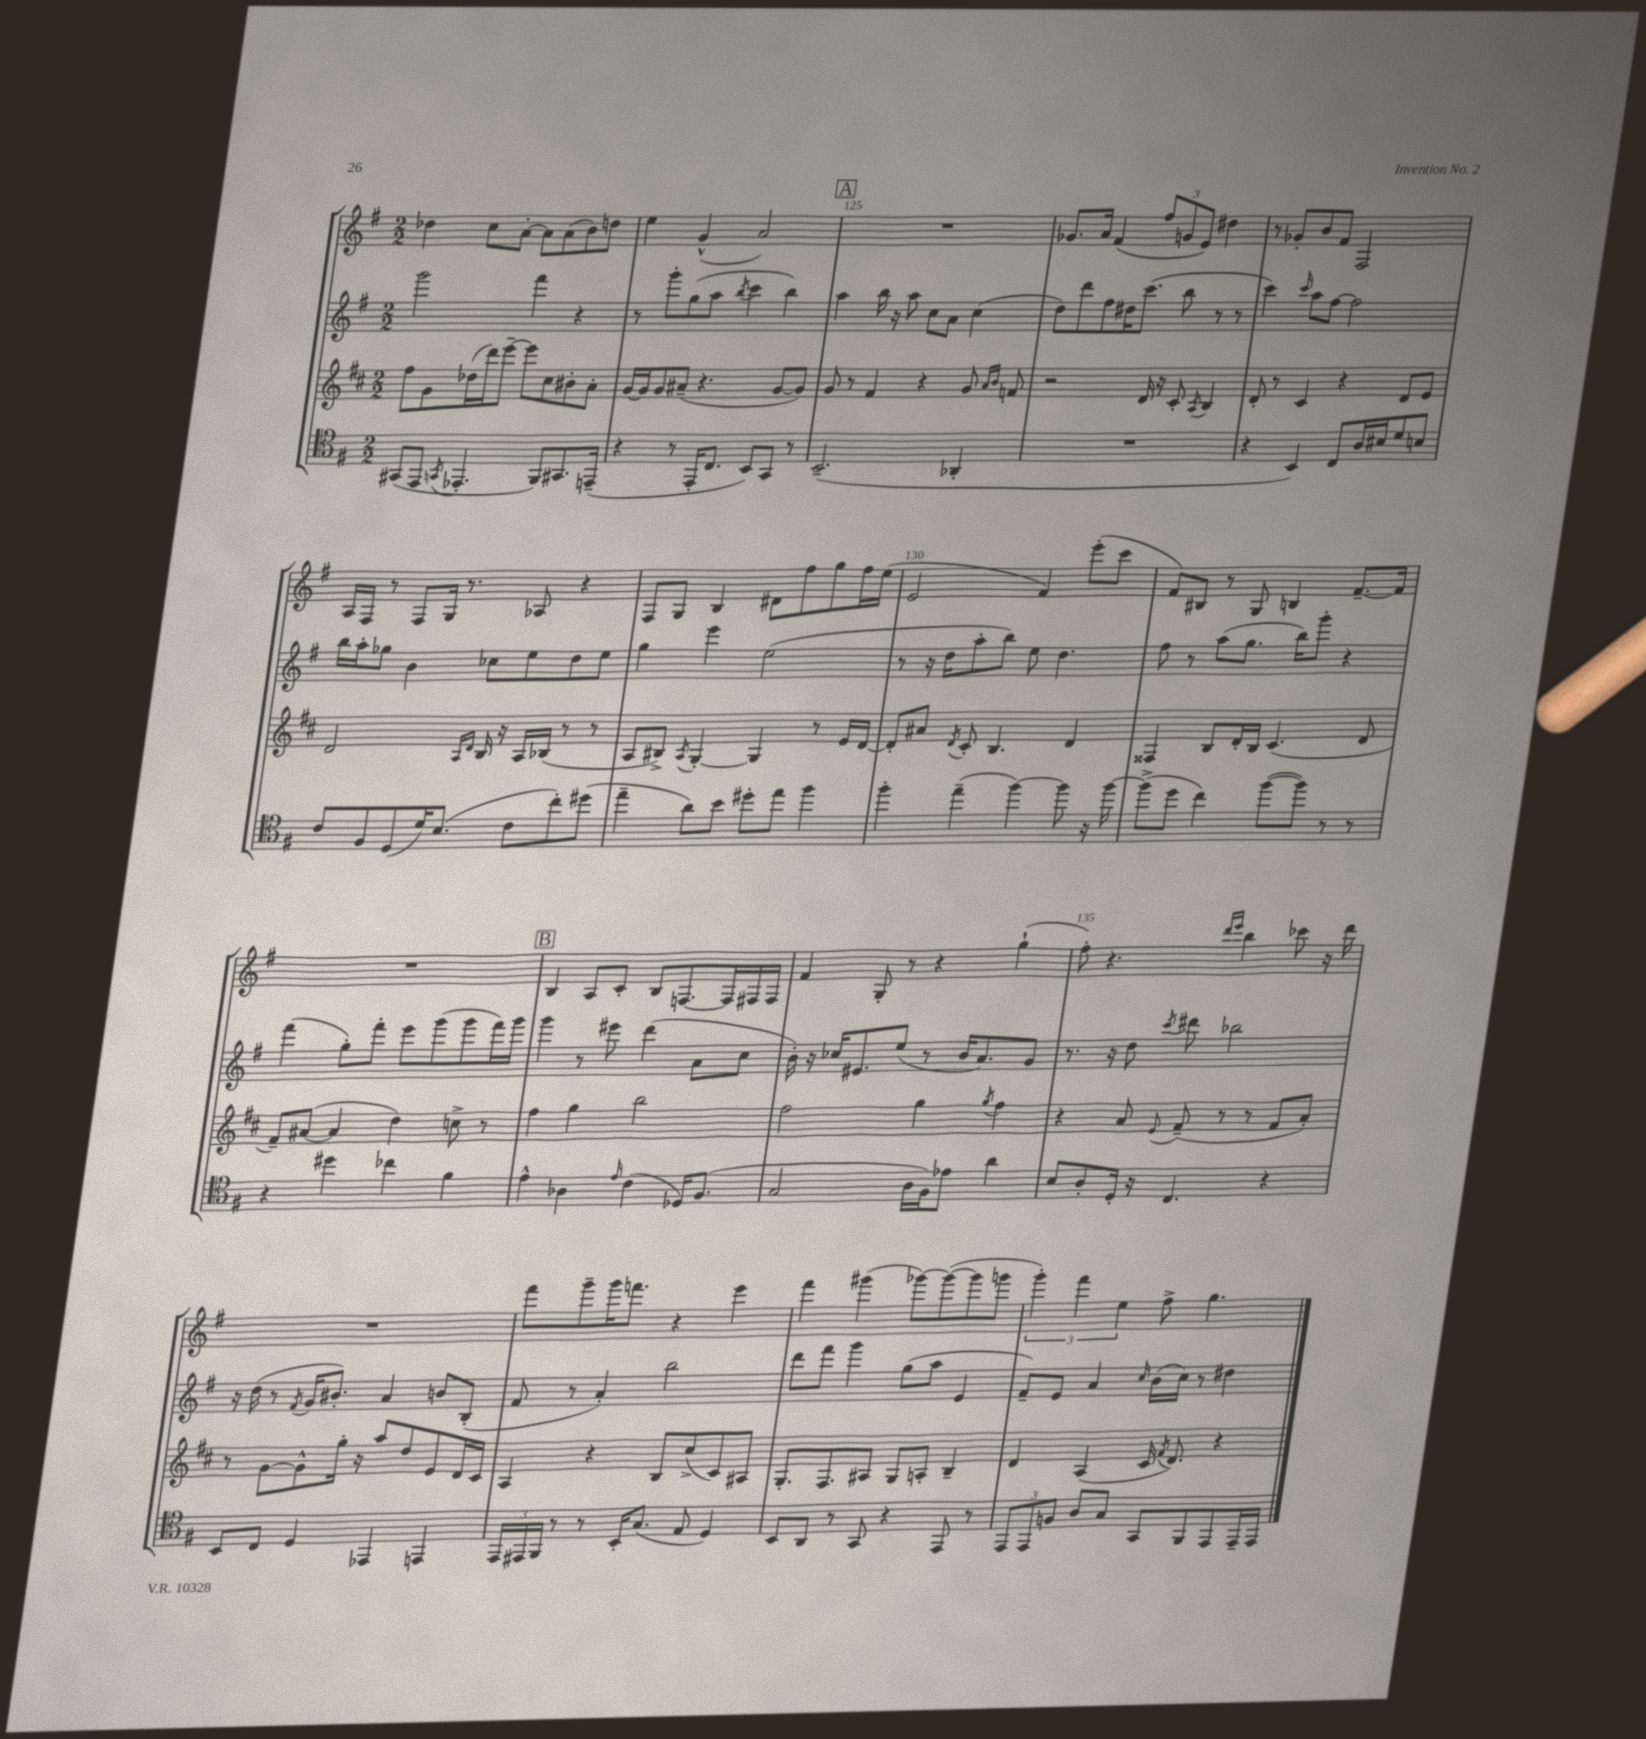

**kern	**kern	**kern	**kern
*part4	*part3	*part2	*part1
*staff4	*staff3	*staff2	*staff1
*clefC4	*clefG2	*clefG2	*clefG2
*k[f#]	*k[f#c#]	*k[f#]	*k[f#]
*M2/2	*M2/2	*M2/2	*M2/2
=123	=123	=123	=123
(8GG#X/L	8ff#\L	2ggg\	4dd-X\
8EE/J	8g\	.	.
8qGGn/	.	.	.
4.EE-X'/	(16dd-X\L	.	8cc\L
.	16ddd\J)	.	.
.	[8eee~\J	.	[8a'\J
.	8eee\L]	4fff#\	8a\L]
8FF#/L)	8cc#\	.	(8a\
8.GG#X/	8b#X'\	4r	8b\)
.	8a'\J	.	8ddn\J
(16EEn~/Jk	.	.	.
=124	=124	=124	=124
4r	[16g/LL	8r	4ee\
.	16g/J]	.	.
.	8g/	8ggg'\L	.
8r	(8a#X~/J	(8gg\	(4g^^/
16EE'/KL	4.r	8aa\J	.
8.C/J	.	.	.
.	.	8qbb/	.
.	.	4ccc\	2a/)
8BB/L)	.	.	.
8GG/J	[8g/L	4bb\)	.
8r	8g/J])	.	.
!!LO:REH:place=s1:t=A
=125	=125	=125	=125
(2.BB~/	8g/	4aa\	1r
.	8r	.	.
.	4f#/	16bb\	.
.	.	16r	.
.	.	8aa\	.
.	4r	8cc\L	.
.	.	8a\J	.
4AA-X'/	8g/	(4cc\	.
.	16qqa/LL	.	.
.	16qqb/JJ	.	.
.	8fn/	.	.
=126	=126	=126	=126
1r	2r	8dd\L)	8.g-X/L
.	.	8ddd\	.
.	.	.	16a/Jk
.	.	8ff#\	(4f#/
.	.	16dd#X\K	.
.	.	(8.ccc\J	.
.	16d/	.	12ff#/L
.	16r	.	.
.	.	.	12gn/
.	8c#'/	8bb\	.
.	.	.	12e/J)
.	8qA/	.	.
.	4B/	8r	4dd#X\
.	.	8r	.
=127	=127	=127	=127
4r	8d'/	4ccc\)	8r
.	8r	.	8g-X'/L
.	.	16qqccc/	.
4BB/)	4c#/	8aa\L	8b/
.	.	[8ff#\J	8f#/J
8C/L	4r	2ff#\]	2F#/
16A/L	.	.	.
16B#X/J	.	.	.
8d/	8d/L	.	.
8Bn/J	8e/J	.	.
!!LO:LB:g=z
=128	=128	=128	=128
8c/L	2d/	16bb\LL	16A/LL
.	.	16aa'\J	16F#/JJ
8F#/	.	8gg-X\J	8r
(8D/	.	4b\	8F#/L
16d/K)	.	.	16G/Jk
(8.B/J	.	.	8.r
.	16qqA/LL	.	.
.	16qqd/JJ	.	.
.	16B/	8cc-X\L	.
.	16r	.	.
8c\L	16A/LL	8ee\	8A-X/
.	(16B-X/JJ	.	.
8cc'\)	8r	8dd\	4r
(8dd#X\J	8r	8ee\J	.
=129	=129	=129	=129
4ee~\	8A/L	4gg\	8F#/L
.	8B#X^/J)	.	8G/J
.	8qA/	.	.
8a\L)	[4G'/	4eee\	4B/
8b\J	.	.	.
8dd#X'\L	4G/]	(2ee\	8d#X\L
8ee\J	.	.	8ff#\
4ff#\	8r	.	8gg\
.	16e/LL	.	16ff#\L
.	[16d/JJ	.	(16ee\JJ
=130	=130	=130	=130
4ff#'\	8d'/L]	8r	2e/
.	8a#X/J	16r	.
.	.	16dd\KL	.
.	8qd/	.	.
(4ee~\	8c#'/	8aa'\	.
.	4.B/	8bb\J)	.
[4ff#\)	.	8ee\	4f#/)
.	.	4.dd\	.
8ff#\]	4d/	.	(8eee'\L
16r	.	.	8ccc\J
[16ff#\	.	.	.
=131	=131	=131	=131
(8ff#^\L]	4F##X/	8ff#\	8f#/L)
8dd\J	.	8r	8B#X/J
4cc\)	8B/L	(8aa\L	8r
.	16d'/L	8.gg\J	8G/
.	16B/JJ	.	.
([8ff#\L	(4.c#/	.	4Bn/
.	.	16bb\KL)	.
8ff#\J])	.	8ggg'\J	.
8r	.	4r	[8.f#~/L
8r	8d/	.	.
.	.	.	16f#/Jk]
!!LO:LB:g=z
=132	=132	=132	=132
4r	8f#~/L)	(4fff#\	1r
.	([8a#X/J	.	.
4dd#X\	4a#/]	8gg'\L)	.
.	.	8fff#'\J	.
4cc-X\	4dd\)	8eee\L	.
.	.	(8ggg\	.
4f#\	8ccn^\	8ggg\	.
.	8r	16fff#\L)	.
.	.	16ggg\JJ	.
!!LO:REH:place=s1:t=B
=133	=133	=133	=133
4e^^\	4ff#\	4ggg\	4B/
4A-X\	4gg\	8r	8A/L
.	.	8eee#X\	8c'/J
16qqe/	.	.	.
(4c\	2bb\	(4ddd\	8B/L
.	.	.	[8.Fn/
16D-X/KL)	.	8a\L	.
(8.F#/J	.	.	16F/L]
.	.	8cc\J	16F#X/
.	.	.	16F#/JJ
=134	=134	=134	=134
2G/	2ff#\	16b'\)	4f#/
.	.	16r	.
.	.	16cc-X/KL	.
.	.	8.e#X/	.
.	.	.	8G'/
.	.	(8ee/J	8r
16A\LL	4gg\	8r	4r
16F#\J)	.	.	.
8e-X\J	.	16b/KL	.
.	.	8.a/)	.
.	8qgg/	.	.
4a\	4ff#\	.	(4gg`\
.	.	8g/J	.
=135	=135	=135	=135
8B/L	4r	8.r	8ff#'\)
8A'/	.	.	4.r
.	.	16r	.
16D'/Jk	8a/	8dd\	.
16r	.	.	.
.	8qqe/	8qccc/	.
4.C/	(8f#~/	8ddd#X\	.
.	.	.	16qqddd/LL
.	.	.	16qqeee/JJ
.	8r	2bb-X\	4bb\
.	8r	.	.
4r	8f#/L	.	8ccc-X\
.	8a'/J)	.	16r
.	.	.	16ddd\
!!LO:LB:g=z
=136	=136	=136	=136
8BB/L	8r	16r	1r
.	.	(16dd\	.
8C/J	[8g\L	8r	.
.	.	8qf#/	.
4D/	8g^^\]	16g/KL	.
.	.	8.b#X'/J)	.
.	16gg'\Jk	.	.
.	16r	.	.
4EE-X/	8aa/L	4a/	.
.	8dd/	.	.
4EEn/	8e/	8bn/L	.
.	16d/L	(8B'/J	.
.	16c#/JJ	.	.
=137	=137	=137	=137
24EE/LL	4A/	8f#/	8fff#\L
24EE#X/	.	.	.
24FF#/JJ	.	.	.
8r	.	8r	8ggg~\
8r	4r	4a'/)	16ggg\K
.	.	.	8.fffn\J
16BB'/KL	.	.	.
(8.G/J	.	.	.
.	8B/L	2bb\	4r
8E/	(8cc#^/	.	.
4D/)	8c#/)	.	4eee\
.	8A#X/J	.	.
=138	=138	=138	=138
8BB/L	8.G'/L	8ddd\L	4fff#\
8AA/J	.	8fff#\J	.
.	8.F#/	.	.
8r	.	4ggg\	(4ggg#X\
8GG/	8A#X/J	.	.
4r	8G/L	(8gg\L	[8ggg-X\L)
.	8An'/J	8aa\J	(8ggg-\_
8EE/	4B~/	4e/	8ggg-\]
8r	.	.	8gggn\J
=139	=139	=139	=139
12EE/L	4d/	8f#~/L)	6ggg'\)
12EE/	.	.	.
.	.	8e/J	.
12Fn/J	.	.	6fff#\
8A/L	(4A/	4a/	.
.	.	.	6ee\
8G/J	.	.	.
.	.	16qqcc/	.
8GG/L	16c#/	(16b\LL	8ff#^\
.	8qf#/	.	.
.	8.d/)	16cc\JJ)	.
8FF#/	.	8r	4.gg\
8EE/	4r	4dd#X\	.
16EE~/L	.	.	.
16EE/JJ	.	.	.
==	==	==	==
*-	*-	*-	*-
